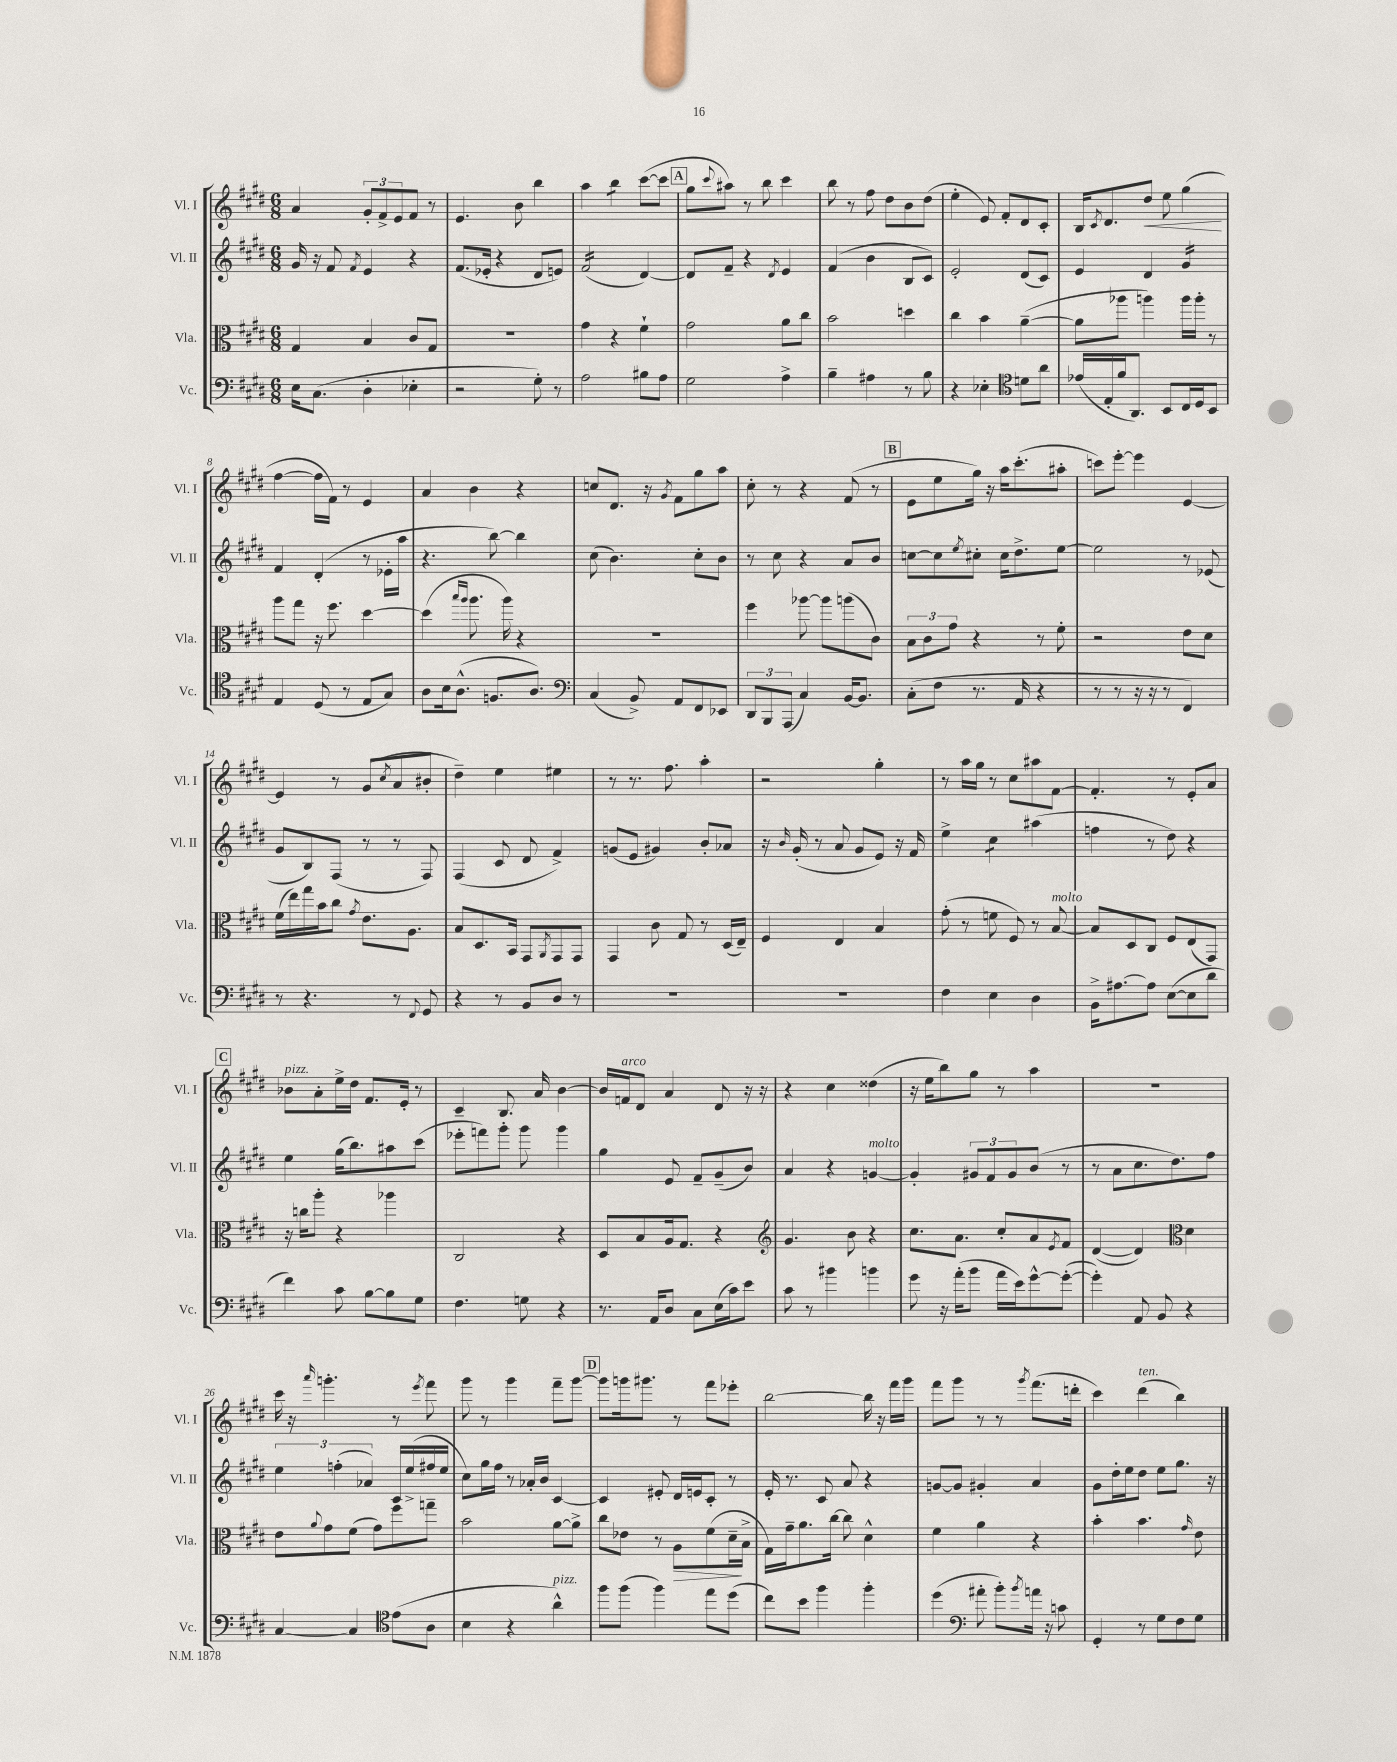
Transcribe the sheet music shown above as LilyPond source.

<<
\new StaffGroup <<
\new Staff = "s0" \with { instrumentName = "Vl. I" shortInstrumentName = "Vl. I" } {
    \clef treble \key e \major \numericTimeSignature \time 6/8
    a'4 \tuplet 3/2 { gis'8-. fis'8-> e'8 } fis'8 r8 |
    e'4. b'8 b''4 |
    a''4 b''4:8 cis'''8~( cis'''8 |
    \mark \markup { \box "A" } gis''8 \appoggiatura { cis'''8 } ais''8) r8 b''8 cis'''4 |
    b''8 r8 fis''8 dis''8 b'8 dis''8( |
    e''4-. e'8) fis'8-. dis'8 cis'8-. |
    b16 \acciaccatura { cis'8 } dis'8. dis''8\< e''8 gis''4\!( |
    fis''4~ fis''16 fis'16) r8 e'4 |
    a'4 b'4 r4 |
    c''8 dis'8. r16 \acciaccatura { gis'8 } fis'8 gis''8 a''8 |
    cis''8-. r8 r4 fis'8( r8 |
    \mark \markup { \box "B" } e'8 e''8 gis''16) r16 a''16 cis'''8.-.( ais''8-. |
    c'''8) e'''8~-. e'''4 e'4~ |
    e'4 r8 gis'8( \acciaccatura { cis''8 } a'8 bis'8-. |
    dis''4--) e''4 eis''4 |
    r8 r8. fis''8. a''4-. |
    r2 gis''4-. |
    r8 a''16 gis''16 r8 cis''8 ais''8 fis'8~ |
    fis'4.-. r8 e'8-. a'8 |
    \mark \markup { \box "C" } bes'8^\markup { \italic "pizz." } a'8-. e''16-> dis''16 fis'8. e'16-. r8 |
    cis'4-- b8. a'16 b'4~ |
    b'16 f'16^\markup { \italic "arco" } dis'8 a'4 dis'8 r16 r16 |
    r4 cis''4 disis''4( |
    r16 e''16 b''8) gis''8 r8 a''4 |
    R2. |
    cis'''16 r16 \grace { a'''16 } g'''4.-. r8 \acciaccatura { e'''8 } fis'''8 |
    gis'''8 r8 gis'''4 fis'''8-- gis'''8~ |
    \mark \markup { \box "D" } gis'''8 g'''16 gis'''8. r8 fis'''8 ees'''8-. |
    b''2~ b''16 r16 fis'''16 gis'''16 |
    fis'''8 gis'''8 r8 r8 \acciaccatura { gis'''8 } fis'''8.( d'''16-. |
    cis'''4) dis'''4^\markup { \italic "ten." }( b''4) \bar "|." |
}
\new Staff = "s1" \with { instrumentName = "Vl. II" shortInstrumentName = "Vl. II" } {
    \clef treble \key e \major \numericTimeSignature \time 6/8
    gis'16 r16 fis'8 \acciaccatura { fis'8 } e'4 r4 |
    fis'8.( ees'16-. r4 dis'8 e'8) |
    fis'2:16( dis'4~) |
    \mark \markup { \box "A" } dis'8 fis'8-- r4 \acciaccatura { dis'8 } e'4 |
    fis'4( b'4 b8 cis'8) |
    e'2-. dis'8( cis'8) |
    e'4 dis'4 gis'4:16 |
    fis'4 dis'4-.( r8 ees'16-. a''16 |
    r4. b''8~) b''4 |
    cis''8( b'4.) cis''8-. b'8 |
    r8 cis''8 r4 a'8 b'8 |
    \mark \markup { \box "B" } c''8~ c''8 \acciaccatura { e''8 } cis''8-. cis''16 dis''8.-> e''8~ |
    e''2 r8 ees'8( |
    gis'8 b8) fis8( r8 r8 fis8) |
    fis4( cis'8 dis'8 fis'4->) |
    g'8( e'8 gis'4) b'8-. aes'8 |
    r16 \grace { b'16 } gis'16-.( r8 a'8 gis'8 e'8) r16 fis'16 |
    e''4-> cis''4:8 ais''4( |
    f''4 r8 dis''8) r4 |
    \mark \markup { \box "C" } e''4 gis''16( b''8.) ais''8 cis'''8( |
    ees'''8-. f'''8) gis'''8-. gis'''8 gis'''4 |
    gis''4 e'8 fis'8-- gis'8--( b'8) |
    a'4 r4 g'4~^\markup { \italic "molto" } |
    g'4-. \tuplet 3/2 { gis'8 fis'8 gis'8 } b'8( r8 |
    r8 a'8 cis''8. dis''8.) fis''8 |
    \tuplet 3/2 { e''4 f''4-.( aes'4) } cis'16 e''16->( fis''16 e''16 |
    cis''8) gis''16 fis''16 r8 aes'16-. b'16 cis'4~ |
    \mark \markup { \box "D" } cis'4 eis'8-. dis'16 e'16 cis'8-. r8 |
    e'16-. r8. cis'8 a'8 r4 |
    g'8~ g'8 gis'4-. a'4 |
    gis'8 dis''16-. e''16 dis''8 e''8 gis''8. r16 \bar "|." |
}
\new Staff = "s2" \with { instrumentName = "Vla." shortInstrumentName = "Vla." } {
    \clef alto \key e \major \numericTimeSignature \time 6/8
    gis4 b4 cis'8 gis8 |
    R2. |
    gis'4 r4 fis'4-! |
    \mark \markup { \box "A" } gis'2 a'8 cis''8 |
    b'2 d''4 |
    cis''4 b'4 a'4~--( |
    a'8 aes''8 a''4) a''16 a''16-. r8 |
    a''8 gis''8 r16 fis''8. dis''4~ |
    dis''4( \grace { b''16 a''16 } a''8. a''16) r4 |
    R2. |
    fis''4 aes''8~ aes''8 a''8( cis'8) |
    \mark \markup { \box "B" } \tuplet 3/2 { b8 cis'8 gis'8 } r4 r8 fis'8-. |
    r2 e'8 dis'8 |
    fis'16( e''16) gis''16 b'16 cis''8 \acciaccatura { gis'8 } e'8. a8. |
    b8 dis8. b,16 gis,8 \acciaccatura { a,8 } gis,8 gis,8 |
    gis,4 cis'8 gis8 r8 dis16( e16--) |
    fis4 e4 b4 |
    gis'8-.( r8 f'8 fis8) r8 b8~^\markup { \italic "molto" } |
    b8 dis8 cis8 fis8 e8( gis,8) |
    \mark \markup { \box "C" } r16 c''16 a''8-. r4 aes''4 |
    cis2 r4 |
    dis8 b8 a16 gis8. r4 |
    \clef treble gis'4. b'8 r4 |
    cis''8. a'8. cis''8-. a'8 \acciaccatura { e'8 } fis'8 |
    dis'4~( dis'4) \clef alto dis'4 |
    e'8 \appoggiatura { a'8 } gis'8 fis'8( gis'8) fis''8 g''8-- |
    b'2 a'8~ a'8-> |
    \mark \markup { \box "D" } cis''8 ees'8 r8 a8\> fis'8( dis'16--\! b16-> |
    gis16) gis'16-- a'8. cis''16~ cis''8 dis'4-^ |
    fis'4 a'4 r4 |
    b'4-. b'4. \grace { gis'16 } e'8 \bar "|." |
}
\new Staff = "s3" \with { instrumentName = "Vc." shortInstrumentName = "Vc." } {
    \clef bass \key e \major \numericTimeSignature \time 6/8
    e16 cis8.( dis4-. ees4-. |
    r2 gis8-.) r8 |
    a2 bis8 a8 |
    \mark \markup { \box "A" } gis2 a4-> |
    b4-- ais4 r8 b8 |
    r4 ees4-. \clef tenor d'8 a'8 |
    ees'16( e16-. fis'16 a,8.) b,8 cis16 dis16 b,8 |
    e4 dis8( r8 e8 gis8) |
    a8 b16 a8.-^( f8. a8.) |
    \clef bass cis4( b,8->) a,8 fis,8 ees,8 |
    \tuplet 3/2 { dis,8 b,,8 a,,8( } cis4) b,16~ b,8. |
    \mark \markup { \box "B" } cis8-.( fis8 r8. a,16 r4 |
    r8 r8 r16 r16 r8 fis,4) |
    r8 r4. r8 \appoggiatura { fis,8 } gis,8 |
    r4 r8 b,8 dis8 r8 |
    R2. |
    R2. |
    fis4 e4 dis4 |
    b,16-> ais8.~ ais8 e8~( e8 dis'8 |
    \mark \markup { \box "C" } fis'4) cis'8 b8~ b8 gis8 |
    fis4. g8 r4 |
    r8. a,16 dis8 cis8 e16( cis'16) e'8 |
    cis'8 r8 bis'4 b'4 |
    gis'8 r16 a'16-.( b'8 a'16 e'16) gis'8~-^ gis'8~-.( |
    gis'4-.) a,8 b,8 r4 |
    cis4~ cis4 \clef tenor e'8( a8 |
    b4 r4 a'4-^^\markup { \italic "pizz." }) |
    \mark \markup { \box "D" } fis''8 fis''8( fis''4) e''8 dis''8( |
    cis''8) b'8 fis''4 fis''4-. |
    dis''4( \clef bass ais'8-. b'8-.) \acciaccatura { b'8 } a'16 r16 c'8 |
    gis,4-. r8 gis8 fis8 gis8 \bar "|." |
}
>>
>>
